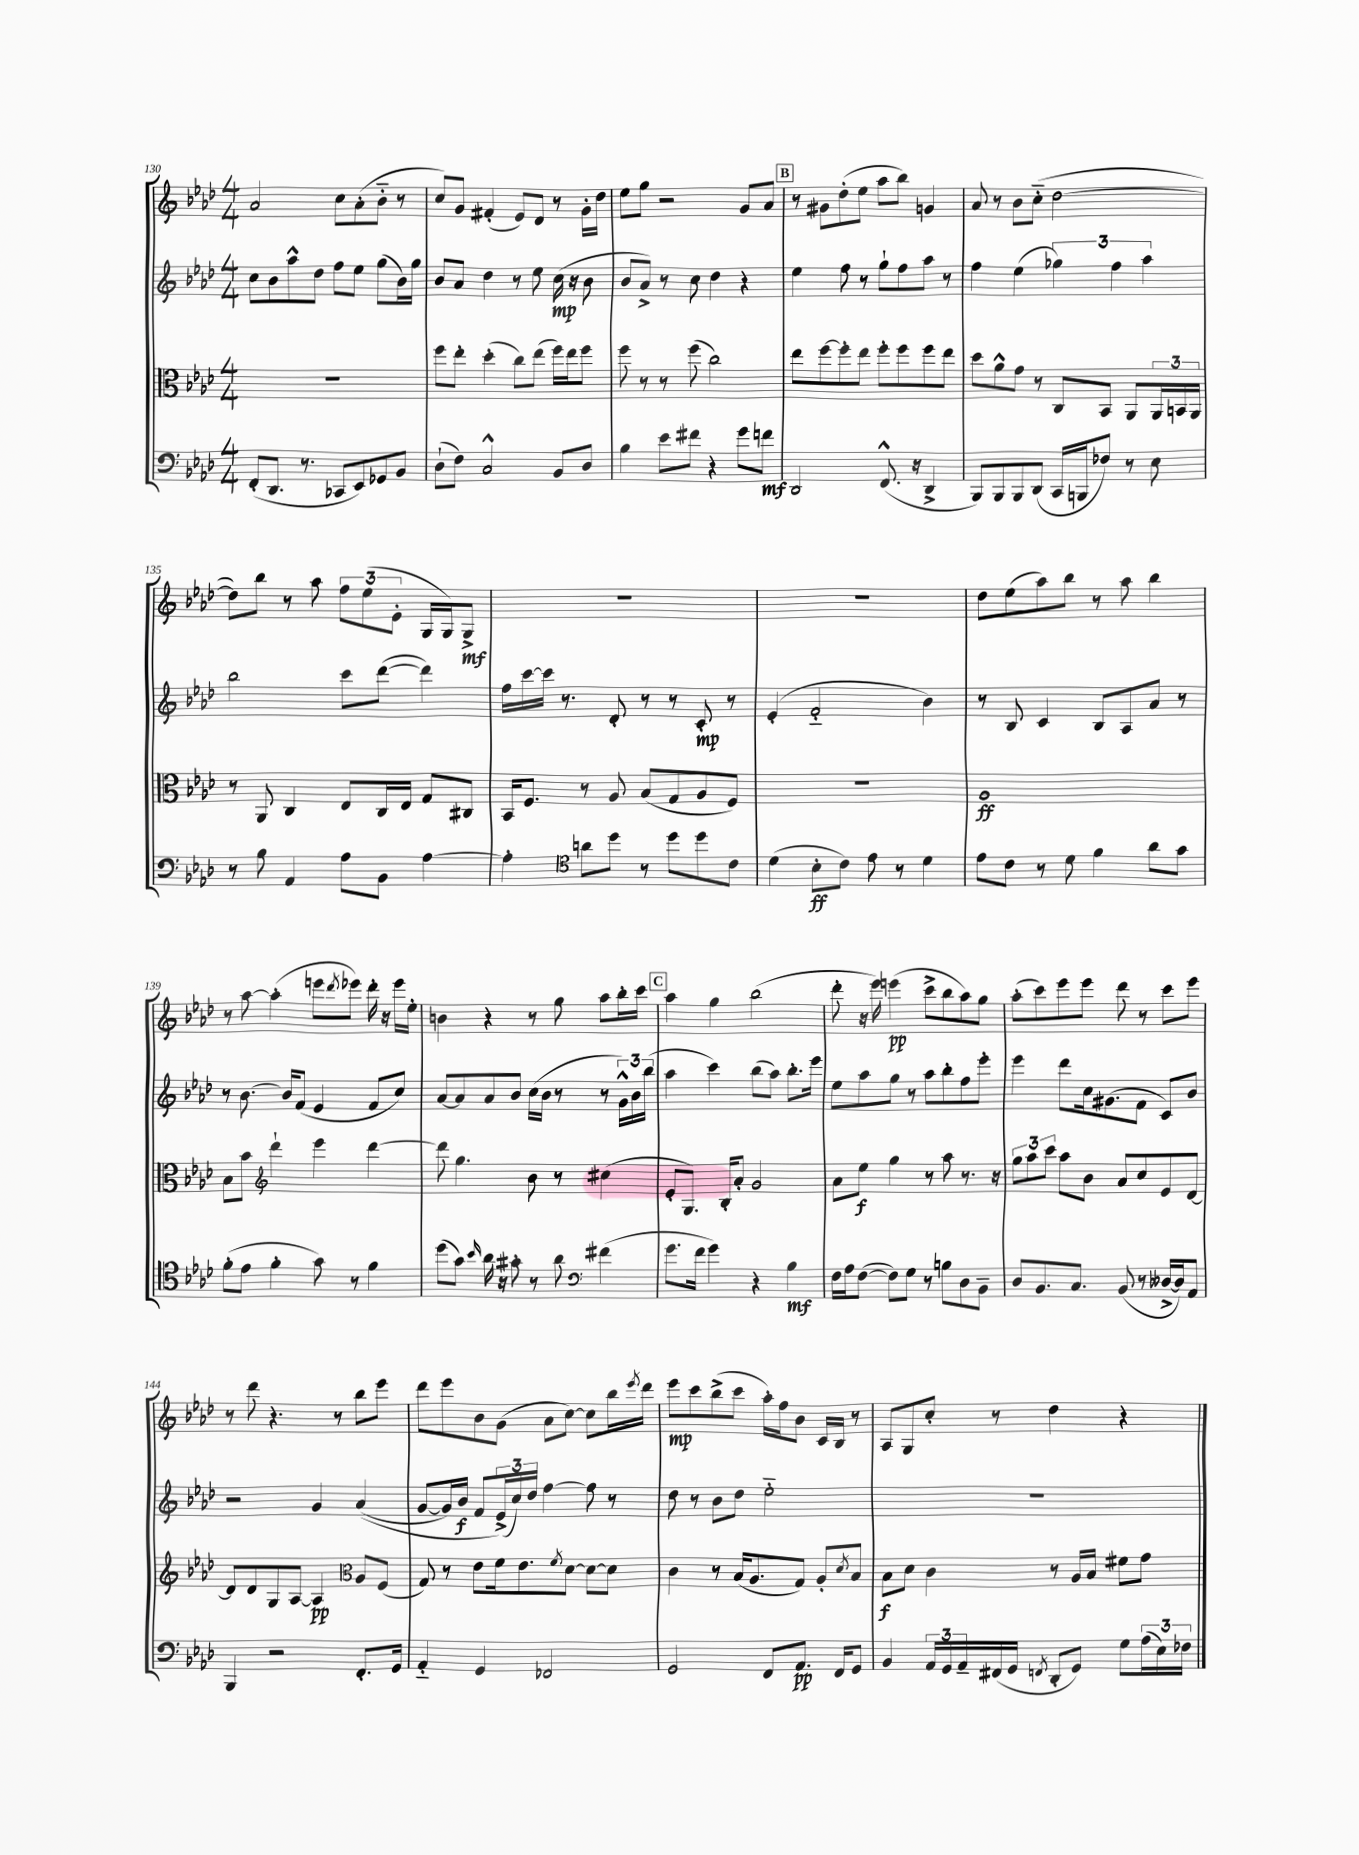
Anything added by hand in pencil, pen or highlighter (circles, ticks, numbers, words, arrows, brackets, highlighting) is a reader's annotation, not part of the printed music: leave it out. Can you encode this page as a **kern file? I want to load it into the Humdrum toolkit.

**kern	**kern	**kern	**kern
*staff4	*staff3	*staff2	*staff1
*clefF4	*clefC3	*clefG2	*clefG2
*k[b-e-a-d-]	*k[b-e-a-d-]	*k[b-e-a-d-]	*k[b-e-a-d-]
*M4/4	*M4/4	*M4/4	*M4/4
(8FF'/L	1r	8cc\L	2a-/
8.DD-/J	.	8b-\	.
.	.	8aa-^^\	.
8.r	.	.	.
.	.	8dd-\J	.
8CC-/L	.	8ff\L	8cc\L
8EE-/)	.	8ee-\J	(8a-'\
8GG-/	.	(8gg\L	8b-'~\J
8BB-/J	.	16b-\L)	8r
.	.	16gg\JJ	.
=	=	=	=
(8D-`\L	8ff\L	8b-/L	8cc/L)
8F\J)	8ee-'\J	8a-/J	8g/J
2C^^/	(4dd-'\	4dd-\	(4f#'/
.	8cc\L)	8r	8e-/L)
.	(8ee-\J	8ee-\	8d-/J
8BB-/L	16ff\LL)	(16cc\	8r
.	16ee-\J	16r	.
8D-/J	8ff\J	8b-\	16g'\LL
.	.	.	16dd-\JJ
=	=	=	=
4B-\	8ff\	8b-/L	8ee-\L
.	8r	8a-^/J)	8gg\J
8e-\L	8r	8r	2r
8f#\J	(8ff\	8cc\	.
4r	2cc\)	4dd-\	.
8g\L	.	4r	8g/L
8f\J	.	.	8a-/J
=	=	=	=
2DD-/	8ee-\L	4ee-\	8r
.	[8ff\	.	8g#\L
.	8ff'\]	8ff\	(8dd-'\
.	8ee-\J	8r	8ee-\J
(8.FF^^/	8ff'\L	8gg`\L	8aa-\L
.	8ff\	8ff\	8bb-\J)
16r	.	.	.
4DD-^/	8ff\	8aa-\J	4g/
.	8ee-\J	8r	.
=	=	=	=
8BBB-/L)	8dd-\L	4ff\	8a-/
8BBB-/	8a-^^\	.	8r
8BBB-/	8g\J	(4ee-\	8b-\L
(8DD-/J	8r	.	(8cc'~\J
16CC/LL	8C/L	6gg-\)	[2dd-\
16BBB/J	.	.	.
8F-/J)	8BB-/J	.	.
.	.	6ff\	.
8r	8AA-/L	.	.
.	.	6aa-\	.
8E-\	24AA-/L	.	.
.	24BB/	.	.
.	24AA-/JJ	.	.
=	=	=	=
8r	8r	2bb-\	8dd-\]L)
8B-\	8AA-/	.	8bb-\J
4AA-/	4C/	.	8r
.	.	.	8aa-\
8A-\L	8E-/L	8ccc\L	12ff\L
.	.	.	(12ee-\
8BB-\J	16C/L	([8ddd-\J	.
.	.	.	12e-'\J
.	16E-/JJ	.	.
[4A-\	8G/L	4ddd-\])	16G/LL
.	.	.	16G/J)
.	8C#/J	.	8G^/J
=	=	=	=
4A-'\]	16BB-/LK	16ff\LL	1r
.	8.F/J	[16ccc\	.
.	.	16ccc\]JJ	.
.	.	8.r	.
*clefC4	*	*	*
8a\L	8r	.	.
8dd-\J	8A-/	8d-'/	.
8r	(8B-/L	8r	.
8dd-\L	8G/	8r	.
8dd-\	8A-/	8c'/	.
8c\J	8F/J)	8r	.
=	=	=	=
(4d-\	1r	(4e-'/	1r
8B-'\L	.	2f'~/	.
8c\J)	.	.	.
8e-\	.	.	.
8r	.	.	.
4d-\	.	4b-\)	.
=	=	=	=
8e-\L	1A-	8r	8dd-\L
8c\J	.	8B-/	(8ee-\
8r	.	4c/	8aa-\)
8d-\	.	.	8bb-\J
4f\	.	8B-/L	8r
.	.	8A-/	8aa-\
8a-\L	.	8a-/J	4bb-\
8g\J	.	8r	.
=	=	=	=
(8f'\L	8B-\L	8r	8r
8e-\J	8b-\J	[8.b-\	[8aa-\
*	*clefG2	*	*
4f'\	4ddd-`\	.	(4aa-'\]
.	.	16b-/]LK	.
.	.	(8f/J	.
8g\)	4eee-\	4e-/	8eee\L
.	.	.	8qddd-/
8r	.	.	8eee-\J)
4f\	[4ddd-\	8f/L	16ddd-'\
.	.	.	16r
.	.	8cc/J)	16eee-\LL
.	.	.	16ee-'\JJ
=	=	=	=
(8dd-\L	8ddd-\]	[8a-/L	4b\
8g\J)	4.gg\	8a-/]	.
16qqb-/	.	.	.
16a-\	.	8a-/	4r
16r	.	.	.
8g#'\	.	8b-/J	.
8r	8b-\	(16cc\LL	8r
.	.	16b-\JJ	.
8a-\	8r	8r	8gg\
*clefF4	*	*	*
(4f#\	(4cc#\	8r	8aa-\L
.	.	24g^^\LL)	16bb-'\L
.	.	24b-\	.
.	.	.	16ccc\JJ
.	.	(24bb-\JJ	.
=	=	=	=
8.g\L	8e-'/L	4aa-\	4aa-\
.	8.G/J)	.	.
16f\Jk	.	.	.
4g\)	.	4ccc\)	4gg\
.	16B-'/LK	.	.
.	8a-'/J	.	.
4r	2g/	(8bb-\L	(2bb-\
.	.	8aa-\J)	.
4B-\	.	8.bb-'\L	.
.	.	16eee-\Jk	.
=	=	=	=
16F\LL	8a-\L	8ee-\L	8ddd-'\
16A-\J	.	.	.
([8F\J	8ee-\J	8aa-\	16r
.	.	.	16eee-\)
8F\]L)	4gg\	8gg\J	(4eee\
8G\J	.	8r	.
8r	8r	8aa-\L	8ccc^\L
8B\L	8aa-\	8bb-'\	8bb-\
8D-\	8.r	8ff\	8aa-\)
8BB-~\J	.	8eee-'\J	8gg\J
.	16r	.	.
=	=	=	=
8D-/L	12gg\L	4eee-\	(8aa-'\L
.	12aa-\	.	.
8.BB-/	.	.	8ccc\)
.	12ccc\J	.	.
.	8aa-\L	8ddd-\L	8eee-\
8.C/J	.	.	.
.	8b-\J	16cc\k	8eee-\J
.	.	(8.g#\	.
(8BB-/	8a-/L	.	8ddd-\
8r	8cc/	8f\J	8r
[16D--^/LL	8e-/	8c/L)	8ccc\L
16D--/]J)	.	.	.
8AA-/J	[8d-/J	8b-/J	8eee-\J
=	=	=	=
4BBB-/	8d-/]L	2r	8r
.	8d-/	.	8ddd-\
2r	8G/	.	4.r
.	[8A-/J	.	.
.	4A-/]	4g/	.
.	.	.	8r
*	*clefC3	*	*
8.FF'/L	8A-/L	&((4a-/	8bb-\L
.	(8F/J	.	8eee-\J
16GG/Jk	.	.	.
=	=	=	=
4AA-'~/	8G/)	[8g/L	8ddd-\L
.	8r	16g/]L)	8eee-\
.	.	16b-/JJ	.
4GG/	8e-\L	8f/L	8b-\
.	16f\k	(24e-^/L&)	(8g\J
.	.	24cc/)	.
.	8.e-\	.	.
.	.	24dd-/JJ	.
2FF-/	.	[4ff\	8a-\L
.	8qf/	.	.
.	[8d-\J	.	[8cc\J)
.	8d-\_L	8ff\]	8cc\]L
.	8d-\]J	8r	16bb-\L
.	.	.	8qeee-/
.	.	.	16ddd-\JJ
=	=	=	=
2GG/	4c\	8dd-\	8eee-\L
.	.	8r	8ccc\
.	8r	8b-\L	(8bb-^\
.	(16B-/LK	8dd-\J	8ccc\J
.	8.A-/	.	.
8FF/L	.	2ee-'~\	16aa-'\LL)
.	.	.	16ff\J
8.AA-/J	8G/J)	.	8b-\J
.	8A-'/L	.	16c/LL
16FF/LK	.	.	16B-/JJ
.	8qd-/	.	.
8GG/J	8B-/J	.	8r
=	=	=	=
4BB-/	8B-\L	1r	8A-/L
.	8d-\J	.	8G/
24AA-/LL	4c\	.	8cc'/J
24GG/	.	.	.
24AA-~/	.	.	.
(16FF#/	.	.	8r
16GG/JJ	.	.	.
8qFF/	.	.	.
8DD-'/L	8r	.	4dd-\
8GG/J)	16A-/LL	.	.
.	16B-/JJ	.	.
8G\L	8f#\L	.	4r
(24A-\L	8g\J	.	.
24E-\)	.	.	.
24F-\JJ	.	.	.
==	==	==	==
*-	*-	*-	*-
